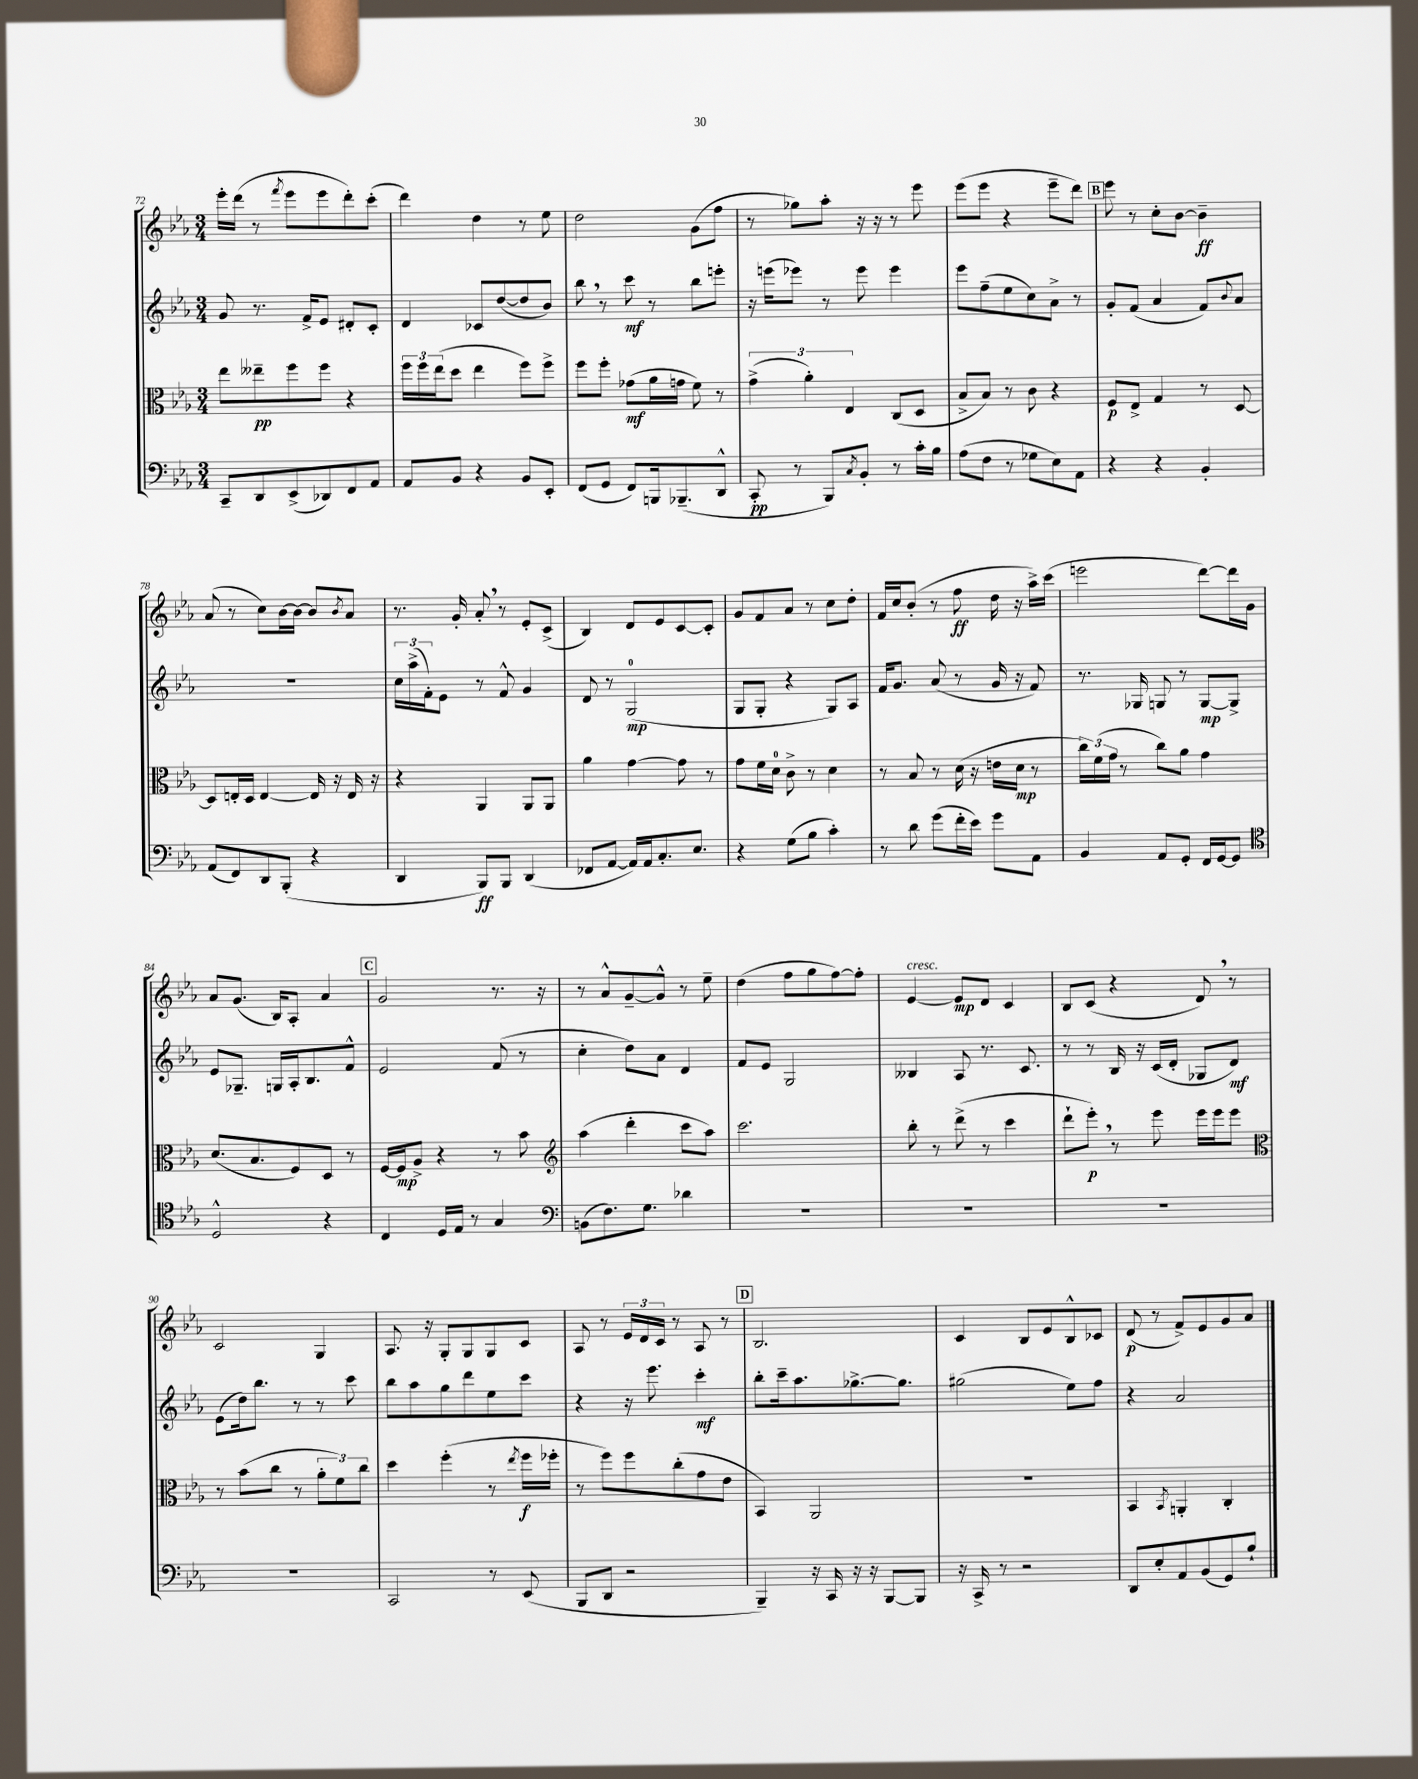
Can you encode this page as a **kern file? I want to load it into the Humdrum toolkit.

**kern	**kern	**kern	**kern
*staff4	*staff3	*staff2	*staff1
*clefF4	*clefC3	*clefG2	*clefG2
*k[b-e-a-]	*k[b-e-a-]	*k[b-e-a-]	*k[b-e-a-]
*M3/4	*M3/4	*M3/4	*M3/4
8CC~/L	8ee-\L	8g/	16eee-'\LL
.	.	.	(16ddd\JJ
8DD/	8ee--~\	8.r	8r
.	.	.	8qfff/
(8EE-^/	8ff\	.	8eee-\L
.	.	16f^/LK	.
8DD-/)	8ff\J	8e-/J	8eee-\
8FF/	4r	8d#'/L	8ddd'\)
8AA-/J	.	8c'/J	(8ccc'\J
=	=	=	=
8AA-/L	24ff\LL	4d/	4ddd\)
.	24ff\	.	.
.	(24ee-\J	.	.
8BB-/J	8dd\J	.	.
4r	4ee-\	8c-/L	4dd\
.	.	([8dd/	.
8BB-/L	8ff\L)	8dd/]	8r
8EE-'/J	8ff^\J	8b-/J)	8ee-\
=	=	=	=
(8FF/L	8ff\L	8bb-\	2dd\
8GG/J	8ff'\J	8r	.
8FF/L)	(8g-\L	8ccc\	.
16BBB/k	16a-\L	8r	.
(8.BBB-~/	16g\JJ	.	.
.	8f\)	8bb-\L	(8g\L
8DD^^/J	8r	8eee'\J	8ff\J
=	=	=	=
8CC'/	(6g^\	16r	8r
.	.	(16eee\LK	.
8r	.	8eee-\J)	8gg-\L)
.	6a-'\)	.	.
8BBB-/L)	.	8r	8aa-'\J
.	6E-/	.	.
8qC/	.	.	.
8BB-'/J	.	8eee-\	16r
.	.	.	16r
8r	(8C/L	4eee-\	8r
16c'\LL	8D/J	.	8eee-\
16B-\JJ	.	.	.
=	=	=	=
(8A-\L	8B-^/L	8eee-\L	(8eee-\L
8F\J	8B-/J)	(8ff~\	8eee-\J
8r	8r	8ee-\	4r
8G-\L	8c\	8cc\)	.
8E-\)	4r	8a-^\J	8eee-~\L
8AA-\J	.	8r	8ddd\J)
=	=	=	=
4r	8F/L	8g'/L	8eee-\
.	8E-^/J	(8f/J	8r
4r	4G/	4a-/	8cc'\L
.	.	.	[8b-\J
4BB-'/	8r	8f/L)	4b-~\]
.	.	8qqb-/	.
.	[8D/	8a-/J	.
=	=	=	=
(8AA-/L	8D/]L	2.r	(8a-/
8FF/)	16E'/L	.	8r
.	16D/JJ	.	.
8DD/	[4E/	.	8cc\L)
(8BBB-'/J	.	.	[16b-\L
.	.	.	16b-\_JJ
4r	16E/]	.	8b-/]L
.	16r	.	.
.	.	.	8qb-/
.	16E/	.	8a-/J
.	16r	.	.
=	=	=	=
4DD/	4r	24cc\LL	8.r
.	.	(24aa-^\	.
.	.	24f'\J)	.
.	.	8e-\J	.
.	.	.	16g'/
8BBB-/L)	4AA-/	8r	8a-'/
8BBB-/J	.	8f^^/	8r
(4DD/	8AA-/L	4g/	8e-'/L
.	8AA-/J	.	(8c^/J
=	=	=	=
8FF-/L	4a-\	8d/	4B-/)
[8AA-/J	.	8r	.
16AA-/]LL)	[4g\	(2G/	8d/L
16AA-/J	.	.	.
8.C'/	.	.	8e-/
.	8g\]	.	[8c/
8.E-/J	.	.	.
.	8r	.	8c'/]J
=	=	=	=
4r	8g\L	8G/L	8g/L
.	16f\L	8G'/J	8f/
.	16d\JJ	.	.
(8G\L	8c^\	4r	8a-/J
8B-\J	8r	.	8r
4c'\)	4d\	8G/L)	8cc\L
.	.	8A-/J	8dd'\J
=	=	=	=
8r	8r	16f/LK	16f/LL
.	.	8.g/J	16cc/J
8d\	8B-/	.	(8b-'/J
(8g\L	8r	(8a-/	8r
16f'\L	(16d\	8r	8ff\
16e-\JJ)	16r	.	.
8g\L	16e\LL	16g/	16dd\
.	16d\JJ	16r	16r
8AA-\J	8r	8f/)	16aa-^\LL)
.	.	.	(16ccc\JJ
=	=	=	=
4BB-/	24cc\LL)	8.r	2eee\
.	(24f\	.	.
.	24g\JJ	.	.
.	8r	.	.
.	.	16G-/	.
8AA-/L	8cc\L)	8G/	.
8GG'/J	8a-\J	8r	.
16FF/LL	4g\	[8G/L	[8ddd\L)
[16GG/J	.	.	.
8GG/]J	.	8G^/]J	16ddd\]L
.	.	.	16g\JJ
=	=	=	=
*clefC4	*	*	*
2D^^/	(8.d/L	8e-/L	8a-/L
.	.	8.G-~/J	(8.g/J
.	8.B-/	.	.
.	.	16G/LL	16B-/LK)
.	8F/)	16A-'/J	8A-'/J
.	.	8.B-/	.
4r	8D/J	.	4a-/
.	8r	8f^^/J	.
=	=	=	=
4C/	[16F/LL	2e-/	2g/
.	16F/]J	.	.
.	8A-^/J	.	.
16D/LL	4r	.	.
16E-/JJ	.	.	.
8r	.	.	.
4G/	8r	(8f/	8.r
.	8b-\	8r	.
.	.	.	16r
=	=	=	=
*clefF4	*clefG2	*	*
(8BB\L	(4aa-\	4cc'\	8r
8.F\)	.	.	8a-^^/L
.	4ddd'\	8dd\L)	[8g~/
8.G\J	.	.	.
.	.	8a-\J	8g^^/]J
4d-\	8ccc\L	4d/	8r
.	8aa-\J)	.	8ee-~\
=	=	=	=
2.r	2.ccc\	8f/L	(4dd\
.	.	8e-/J	.
.	.	2G/	8ff\L
.	.	.	8gg\
.	.	.	[8ff\)
.	.	.	8ff'\]J
=	=	=	=
2.r	8bb-'\	4B--/	[4e-/
.	8r	.	.
.	(8ddd^\	8A-/	8e-/]L
.	8r	8.r	8d/J
.	4ccc\	.	4c/
.	.	8.c/	.
=	=	=	=
2.r	8ddd`\L	8r	8B-/L
.	8eee-'\J)	8r	(8c/J
.	8r	16B-/	4r
.	.	16r	.
.	8eee-\	(16c/LL	.
.	.	16d'/JJ	.
.	16eee-\LL	8G-/L	8d/)
.	16eee-\J	.	.
.	8eee-\J	8d/J)	8r
=	=	=	=
*	*clefC3	*	*
2.r	8r	(8e-\L	2c/
.	(8b-\L	16dd\k)	.
.	.	8.bb-\J	.
.	8cc\J	.	.
.	8r	8r	.
.	12a-'\L	8r	4G/
.	12f\)	.	.
.	.	8ccc\	.
.	12cc\J	.	.
=	=	=	=
2CC/	4dd\	8bb-\L	8.A-/
.	.	8aa-\	.
.	.	.	16r
.	(4ff'\	8gg\	8G'/L
.	.	8ddd\	8G/
8r	8r	8ee-\	8G/
.	8qee-/	.	.
(8EE-/	16ff\LL	8ccc\J	8c/J
.	16ff-'\JJ	.	.
=	=	=	=
8BBB-/L	8r	4r	8A-/
8DD/J	8ff\L)	.	8r
2r	8ff\	16r	24e-/LL
.	.	.	24d/
.	.	8.eee-\	.
.	.	.	24c/JJ
.	(8cc'\	.	8r
.	8g\	4ccc'\	8A-/
.	8e-\J	.	8r
=	=	=	=
4BBB-~/)	4BB-/)	8bb-'\L	2.B-/
.	.	16ccc~\k	.
.	.	8.aa-\	.
16r	2AA-/	.	.
16CC/	.	.	.
16r	.	[8.gg-^\	.
16r	.	.	.
[8BBB-/L	.	.	.
.	.	8.gg-\]J	.
8BBB-/]J	.	.	.
=	=	=	=
16r	2.r	(2gg#\	4c/
16CC^/	.	.	.
8r	.	.	.
2r	.	.	8B-/L
.	.	.	8e-/
.	.	8ee-\L)	8B-^^/
.	.	8ff\J	8c-/J
=	=	=	=
8DD/L	4BB-/	4r	(8d/
8E-'/	.	.	8r
.	8qBB-/	.	.
8AA-/	4AA'/	2a-/	8f^/L)
(8BB-/	.	.	8e-/
8GG/)	4C'/	.	8g/
8B-`/J	.	.	8a-/J
==	==	==	==
*-	*-	*-	*-
